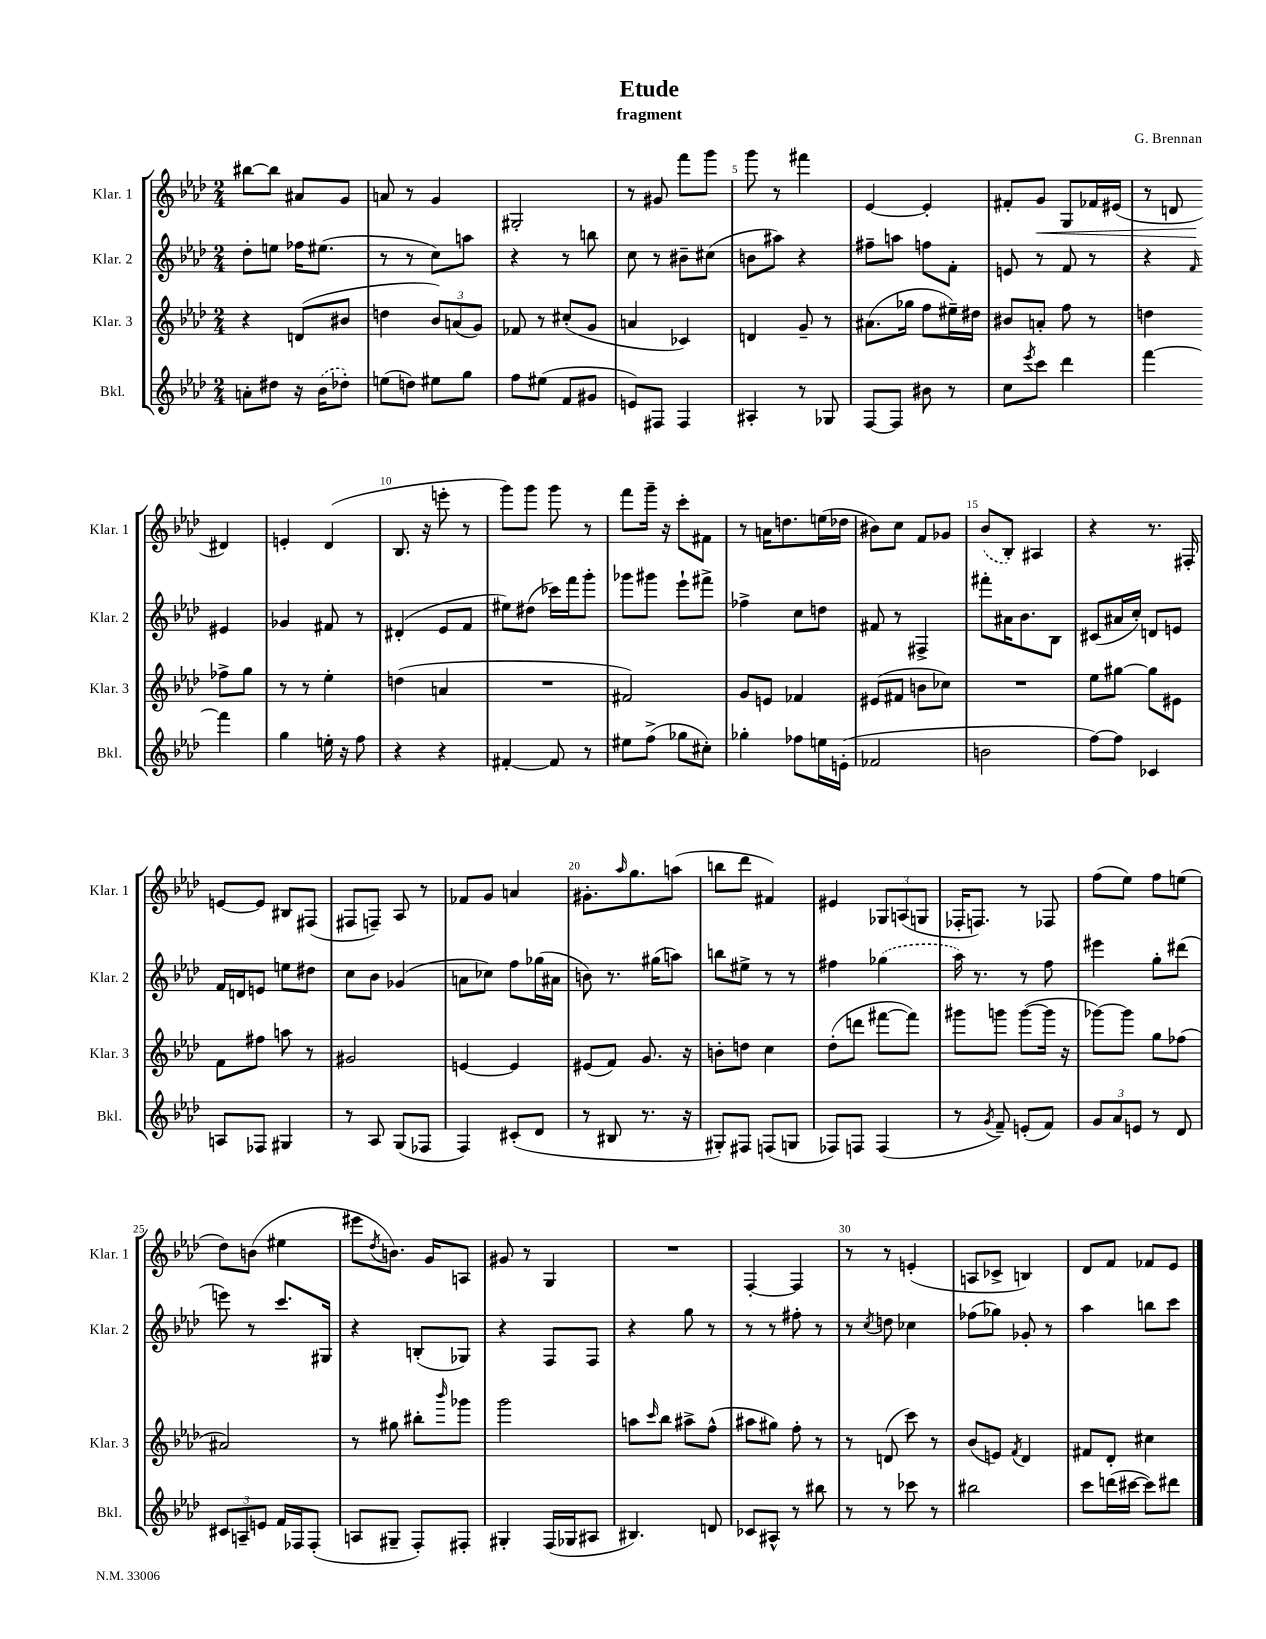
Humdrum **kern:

**kern	**kern	**kern	**kern
*staff4	*staff3	*staff2	*staff1
*clefG2	*clefG2	*clefG2	*clefG2
*k[b-e-a-d-]	*k[b-e-a-d-]	*k[b-e-a-d-]	*k[b-e-a-d-]
*M2/4	*M2/4	*M2/4	*M2/4
8a'	4r	8dd-'	[8bb#
8dd#	.	8ee	8bb#]
16r	(8d	16ff-	8a#
(16b-	.	(8.ee#	.
8dd-')	8b#	.	8g
=	=	=	=
(8ee	4dd	8r	8a
8dd)	.	8r	8r
8ee#	12b-)	8cc)	4g
.	(12a	.	.
8gg	.	8aa	.
.	12g)	.	.
=	=	=	=
8ff	8f-	4r	2G#'
(8ee#	8r	.	.
8f	(8cc#'	8r	.
8g#	8g	8bb	.
=	=	=	=
8e)	4a	8cc	8r
8F#	.	8r	8g#
4F#	4c-)	8b#~	8fff
.	.	(8cc#	8ggg
=	=	=	=
4A#'	4d	8b	8ggg
.	.	8aa#)	8r
8r	8g~	4r	4fff#
8G-	8r	.	.
=	=	=	=
[8F	(8.a#	8ff#~	[4e-
8F]	.	8aa	.
.	16gg-	.	.
8b#	8ff	8ff	4e-']
8r	16ee#~)	8f'	.
.	16dd#	.	.
=	=	=	=
8cc	8b#	8e	8f#'
8qeee-	.	.	.
8ccc	8a'	8r	8g
4ddd-	8ff	8f	8G
.	8r	8r	16f-
.	.	.	(16e#
=	=	=	=
[4fff	4dd	4r	8r
.	.	.	8d
.	.	16qqf	.
4fff]	8ff-^	4e#	4d#)
.	8gg	.	.
=	=	=	=
4gg	8r	4g-	4e'
.	8r	.	.
16ee'	4ee-'	8f#	(4d-
16r	.	.	.
8ff	.	8r	.
=	=	=	=
4r	(4dd	(4d#'	8.B-
.	.	.	16r
4r	4a	8e-	8eee'
.	.	8f	8r
=	=	=	=
[4f#'	2r	8ee#)	8ggg)
.	.	(8dd#	8ggg
8f#]	.	16ccc-)	8ggg
.	.	16fff	.
8r	.	8ggg'	8r
=	=	=	=
8ee#	2f#)	8ggg-	8fff
(8ff^	.	8ggg#	16ggg~
.	.	.	16r
8gg-	.	8eee-`	8ccc'
8cc#')	.	8fff#^	8f#
=	=	=	=
4gg-'	8g	4ff-^	8r
.	8e	.	16a
.	.	.	8.dd
8ff-	4f-	8cc	.
16ee	.	8dd	(16ee
(16e'	.	.	16dd-
=	=	=	=
2f-	(8e#	8f#	8b#)
.	8f#	8r	8cc
.	8b	4F#^	8f
.	8cc-)	.	8g-
=	=	=	=
2b	2r	8fff#'	(8b-
.	.	16a#	8B-')
.	.	8.b-	.
.	.	.	4A#
.	.	8B-	.
=	=	=	=
[8ff)	8ee-	(8c#	4r
8ff]	[8gg#	16a#	.
.	.	16cc')	.
4c-	8gg#]	8d	8.r
.	8e#	8e	.
.	.	.	16F#'
=	=	=	=
8A	8f	16f	[8e
.	.	16d	.
8F-	8ff#	8e	8e]
4G#	8aa	8ee	8B#
.	8r	8dd#	(8F#
=	=	=	=
8r	2g#	8cc	8F#
8A-	.	8b-	8F~)
(8G	.	(4g-	8A-
8F-	.	.	8r
=	=	=	=
4F)	[4e	8a	8f-
.	.	8cc-)	8g
(8c#'	4e]	8ff	4a
8d-	.	(16gg-	.
.	.	16a#	.
=	=	=	=
8r	(8e#	8b)	8.g#'
8B#	8f)	8.r	.
.	.	.	16qqaa-
.	.	.	8.gg
8.r	8.g	.	.
.	.	(16gg#	.
.	.	8aa)	(8aa
16r	16r	.	.
=	=	=	=
8G#')	8b'	8bb	8bb
8F#	8dd	8ee#^	8ddd-
(8F	4cc	8r	4f#)
8G	.	8r	.
=	=	=	=
8F-)	(8dd-'	4ff#	4e#
8F	8ddd	.	.
(4F	[8fff#	(4gg-	12G-
.	.	.	(12A
.	8fff#])	.	.
.	.	.	12G
=	=	=	=
8r	8ggg#	16aa-)	16F-'
.	.	8.r	8.F)
8qg	.	.	.
8f~)	8ggg	.	.
(8e'	([8ggg	8r	8r
8f)	16ggg]	8ff	8F-
.	16r	.	.
=	=	=	=
12g	[8ggg-)	4eee#	(8ff
12a-	.	.	.
.	8ggg-]	.	8ee-)
12e	.	.	.
8r	8gg	8gg'	8ff
8d-	(8ff-	(8ddd#	(8ee
=	=	=	=
12c#	2a#)	8eee)	8dd-)
12A~	.	.	.
.	.	8r	(8b
12e	.	.	.
16f	.	8.ccc	4ee#
16F-	.	.	.
(8F-'	.	.	.
.	.	16G#	.
=	=	=	=
8A	8r	4r	8eee#
.	.	.	8qdd-
8G#~	8gg#	.	8.b)
8F')	8bb#'	(8B'	.
.	.	.	16g
.	16qqbbb-	.	.
8F#'	8ggg-	8G-)	8A
=	=	=	=
4G#'	2ggg	4r	8g#
.	.	.	8r
(16F	.	8F	4G
16G-	.	.	.
8A#	.	8F	.
=	=	=	=
4.B#)	8aa	4r	2r
.	16qqccc	.	.
.	8bb-	.	.
.	8aa#^	8gg	.
8d	(8ff^^	8r	.
=	=	=	=
8c-	8aa#	8r	[4F'
8A#^^	8gg#)	8r	.
8r	8ff'	8ff#'	4F]
8bb#	8r	8r	.
=	=	=	=
8r	8r	8r	8r
.	.	8qcc	.
8r	(8d	8dd	8r
8ccc-	8ccc)	4cc-	(4e'
8r	8r	.	.
=	=	=	=
2bb#	(8b-	(8ff-	8A
.	8e)	8gg-)	8c-^
.	8qf	.	.
.	4d-	8g-'	4B)
.	.	8r	.
=	=	=	=
8ccc	8f#	4aa-	8d-
(16ddd	8d-'	.	8f
[16ccc#	.	.	.
8ccc#])	4cc#	8bb	8f-
8ddd#	.	8ccc	8e-
==	==	==	==
*-	*-	*-	*-
